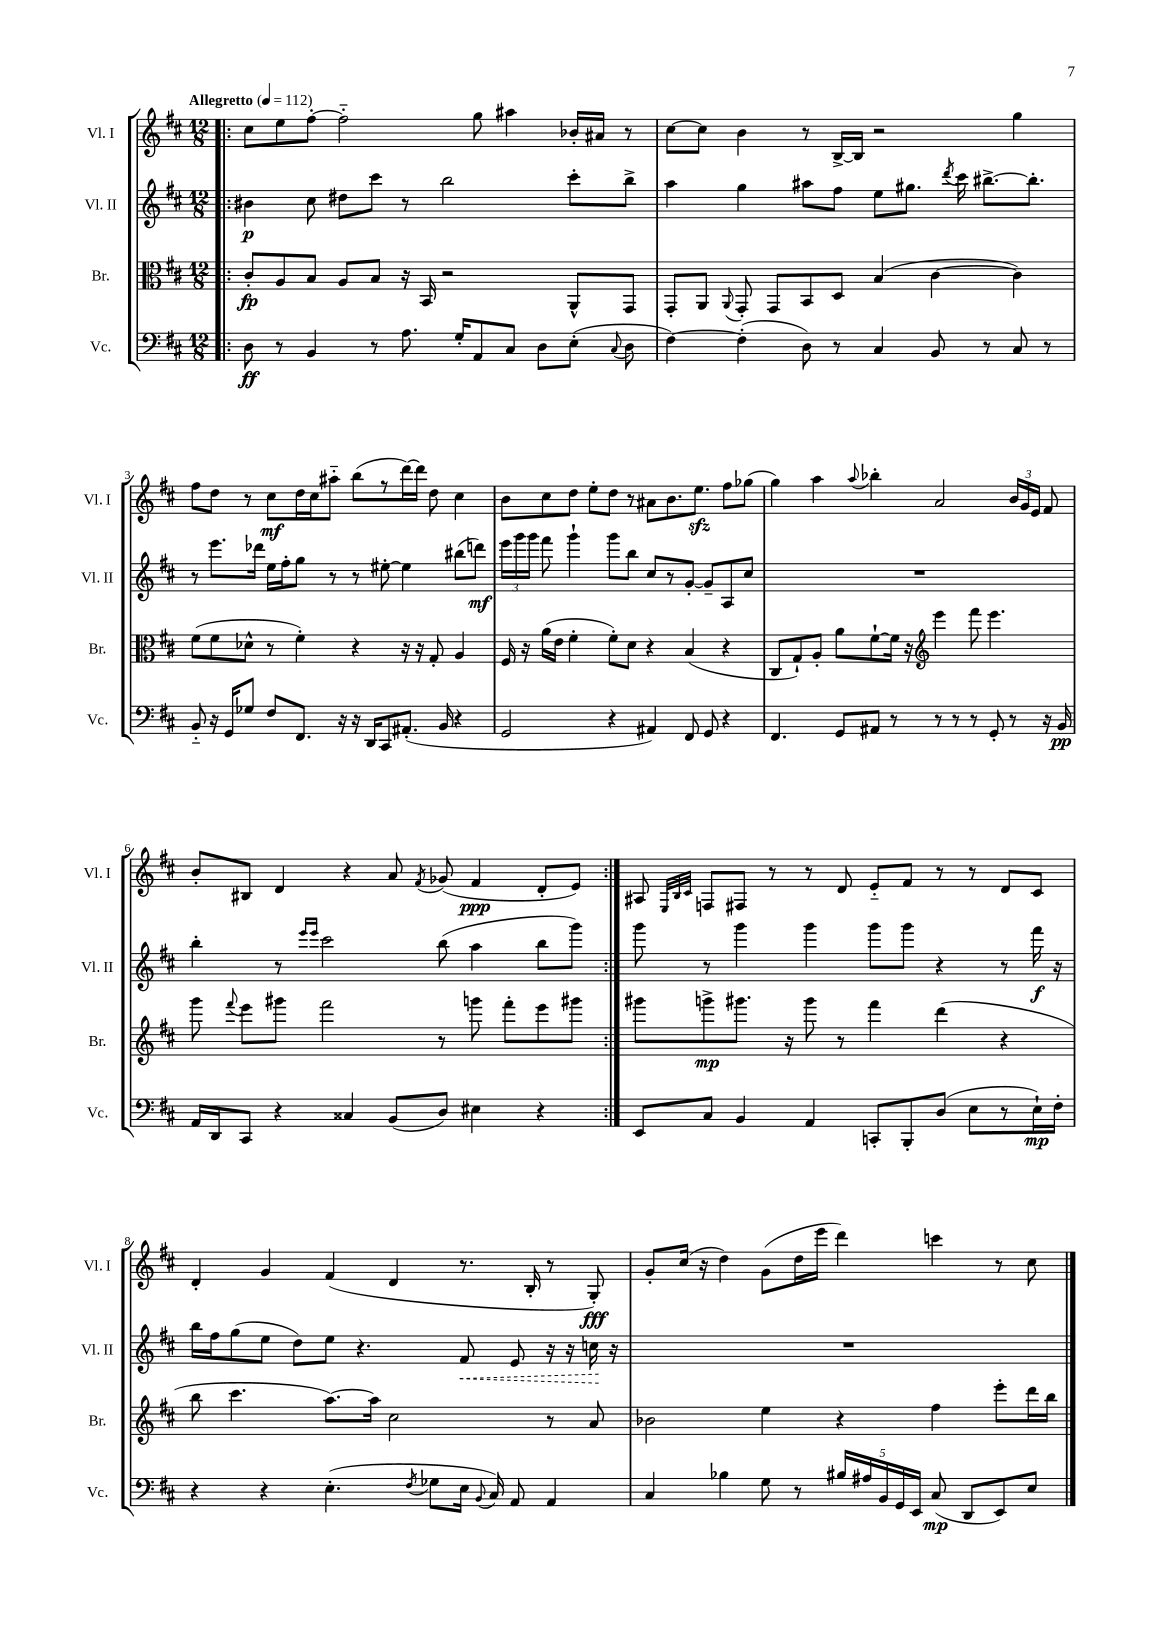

**kern	**dynam	**kern	**dynam	**kern	**dynam	**kern	**dynam
*part4	*part4	*part3	*part3	*part2	*part2	*part1	*part1
*staff4	*staff4	*staff3	*staff3	*staff2	*staff2	*staff1	*staff1
*I"Vc.	*	*I"Br.	*	*I"Vl. II	*	*I"Vl. I	*
*I'Vc.	*	*I'Br.	*	*I'Vl. II	*	*I'Vl. I	*
*clefF4	*	*clefC3	*	*clefG2	*	*clefG2	*
*k[f#c#]	*	*k[f#c#]	*	*k[f#c#]	*	*k[f#c#]	*
*M12/8	*	*M12/8	*	*M12/8	*	*M12/8	*
*MM112	*	*MM112	*	*MM112	*	*MM112	*
=1!|:	=1!|:	=1!|:	=1!|:	=1!|:	=1!|:	=1!|:	=1!|:
!	!	!	!	!	!	!LO:TX:a:B:t=Allegretto	!
8D\	ff	8c#'/L	fp	4b#X\	p	8cc#\L	.
8r	.	8A/	.	.	.	8ee\	.
4BB/	.	8B/J	.	8cc#\	.	[8ff#'\J	.
.	.	8A/L	.	8dd#X\L	.	2ff#\]	.
8r	.	8B/J	.	8ccc#\J	.	.	.
8.A\	.	16r	.	8r	.	.	.
.	.	16BB/	.	.	.	.	.
.	.	2r	.	2bb\	.	.	.
16G'/KL	.	.	.	.	.	.	.
8AA/	.	.	.	.	.	8gg\	.
8C#/J	.	.	.	.	.	4aa#X\	.
8D\L	.	.	.	.	.	.	.
(8E'\J	.	8AA^^/L	.	8ccc#'\L	.	16b-X'/LL	.
.	.	.	.	.	.	16a#X/JJ	.
8qqC#/	.	.	.	.	.	.	.
8D\	.	8GG/J	.	8bb^\J	.	8r	.
=2	=2	=2	=2	=2	=2	=2	=2
[4F#\)	.	8GG'/L	.	4aa\	.	[8cc#\L	.
.	.	8AA/J	.	.	.	8cc#\J]	.
.	.	8qqAA/	.	.	.	.	.
(4F#'\]	.	8GG'/	.	4gg\	.	4b\	.
.	.	8GG/L	.	.	.	.	.
8D\)	.	8BB/	.	8aa#X\L	.	8r	.
8r	.	8D/J	.	8ff#\J	.	[16B^/LL	.
.	.	.	.	.	.	16B/JJ]	.
4C#/	.	(4B/	.	8ee\L	.	2r	.
.	.	.	.	8.gg#X\J	.	.	.
8BB/	.	[4c#\	.	.	.	.	.
.	.	.	.	8qddd/	.	.	.
.	.	.	.	16ccc#\	.	.	.
8r	.	.	.	[8.bb#X^\L	.	.	.
8C#/	.	4c#\])	.	.	.	4gg\	.
.	.	.	.	8.bb#'\J]	.	.	.
8r	.	.	.	.	.	.	.
!!LO:LB:g=z
=3	=3	=3	=3	=3	=3	=3	=3
8BB/	.	(8f#\L	.	8r	.	8ff#\L	.
16r	.	8f#\	.	8.eee\L	.	8dd\J	.
16GG/KL	.	.	.	.	.	.	.
8G-X/J	.	8d-X^^\J	.	.	.	8r	.
.	.	.	.	16ddd-X\Jk	.	.	.
8F#/L	.	8r	.	16ee\LL	.	8cc#\L	mf
.	.	.	.	16ff#'\J	.	.	.
8.FF#/J	.	4f#'\)	.	8gg\J	.	16dd\L	.
.	.	.	.	.	.	16cc#\J	.
.	.	.	.	8r	.	8aa#X\J	.
16r	.	.	.	.	.	.	.
16r	.	4r	.	8r	.	(8bb\L	.
16DD/KL	.	.	.	.	.	.	.
8CC#/	.	.	.	[8ee#X'\	.	8r	.
(8.AA#X'/J	.	16r	.	4ee#\]	.	[16ddd\L)	.
.	.	16r	.	.	.	16ddd\JJ]	.
.	.	8G'/	.	.	.	8dd\	.
16BB/	.	.	.	.	.	.	.
4r	.	4A/	.	(8bb#X\L	.	4cc#\	.
.	.	.	.	8dddn\J)	mf	.	.
=4	=4	=4	=4	=4	=4	=4	=4
2GG/	.	16F#/	.	24eee\LL	.	8b\L	.
.	.	.	.	24ggg\	.	.	.
.	.	16r	.	.	.	.	.
.	.	.	.	24ggg\JJ	.	.	.
.	.	(16a\LL	.	8fff#\	.	8cc#\	.
.	.	16e\JJ	.	.	.	.	.
.	.	4f#'\	.	4ggg`\	.	8dd\J	.
.	.	.	.	.	.	8ee'\L	.
4r	.	8f#'\L)	.	8ggg\L	.	8dd\J	.
.	.	8d\J	.	8bb\J	.	8r	.
4AA#X/)	.	4r	.	8cc#/L	.	8a#X\L	.
.	.	.	.	8r	.	8.b\	.
8FF#/	.	(4B/	.	[8g'/J	.	.	.
.	.	.	.	.	.	8.eezz\J	.
8GG/	.	.	.	8g~/L]	.	.	.
4r	.	4r	.	8A/	.	8ff#\L	.
.	.	.	.	8cc#/J	.	(8gg-X\J	.
=5	=5	=5	=5	=5	=5	=5	=5
4.FF#/	.	8C#/L	.	1.r	.	4gg\)	.
.	.	8G`/)	.	.	.	.	.
.	.	8A'/J	.	.	.	4aa\	.
8GG/L	.	8a\L	.	.	.	.	.
.	.	.	.	.	.	8qqaa/	.
8AA#X/J	.	[8f#`\	.	.	.	4bb-X'\	.
8r	.	16f#\Jk]	.	.	.	.	.
.	.	16r	.	.	.	.	.
*	*	*clefG2	*	*	*	*	*
8r	.	4eee\	.	.	.	2a/	.
8r	.	.	.	.	.	.	.
8r	.	8fff#\	.	.	.	.	.
8GG'/	.	4.eee\	.	.	.	.	.
8r	.	.	.	.	.	24b/LL	.
.	.	.	.	.	.	24g/	.
.	.	.	.	.	.	24e/JJ	.
16r	.	.	.	.	.	8f#/	.
16BB/	pp	.	.	.	.	.	.
!!LO:LB:g=z
=6	=6	=6	=6	=6	=6	=6	=6
16AA/LL	.	8ggg\	.	4bb'\	.	8b'/L	.
16DD/J	.	.	.	.	.	.	.
.	.	8qqfff#/	.	.	.	.	.
8CC#/J	.	8eee\L	.	.	.	8B#X/J	.
4r	.	8ggg#X\J	.	8r	.	4d/	.
.	.	.	.	16qqeee/LL	.	.	.
.	.	.	.	16qqeee/JJ	.	.	.
.	.	2fff#\	.	2ccc#\	.	.	.
4C##X/	.	.	.	.	.	4r	.
(8BB/L	.	.	.	.	.	8a/	.
.	.	.	.	.	.	8qf#/	.
8D/J)	.	8r	.	(8bb\	.	(8g-X/	.
4E#X\	.	8gggn\	.	4aa\	.	4f#/	ppp
.	.	8fff#'\L	.	.	.	.	.
4r	.	8eee\	.	8bb\L	.	8d'/L	.
.	.	8ggg#X\J	.	8ggg\J)	.	8e/J)	.
=7:|!	=7:|!	=7:|!	=7:|!	=7:|!	=7:|!	=7:|!	=7:|!
8EE/L	.	8ggg#X\L	.	8ggg\	.	8A#X/	.
.	.	.	.	.	.	32qqE/LLL	.
.	.	.	.	.	.	32qqB/	.
.	.	.	.	.	.	32qqc#/JJJ	.
8C#/J	.	8gggn^\	mp	8r	.	8Fn/L	.
4BB/	.	8.ggg#X\J	.	4ggg\	.	8F#X/J	.
.	.	.	.	.	.	8r	.
.	.	16r	.	.	.	.	.
4AA/	.	8ggg#\	.	4ggg\	.	8r	.
.	.	8r	.	.	.	8d/	.
8CCn'/L	.	4fff#\	.	8ggg\L	.	8e/L	.
8BBB'/	.	.	.	8ggg\J	.	8f#/J	.
(8D/J	.	(4ddd\	.	4r	.	8r	.
8E\L	.	.	.	.	.	8r	.
8r	.	4r	.	8r	.	8d/L	.
16E`\L)	mp	.	.	16fff#\	f	8c#/J	.
16F#'\JJ	.	.	.	16r	.	.	.
!!LO:LB:g=z
=8	=8	=8	=8	=8	=8	=8	=8
4r	.	8bb\	.	16bb\LL	.	4d'/	.
.	.	.	.	16ff#\J	.	.	.
.	.	4.ccc#\	.	(8gg\	.	.	.
4r	.	.	.	8ee\J	.	4g/	.
.	.	.	.	8dd\L)	.	.	.
(4.E'\	.	[8.aa\L)	.	8ee\J	.	(4f#/	.
.	.	.	.	4.r	.	.	.
.	.	16aa\Jk]	.	.	.	.	.
.	.	2cc#\	.	.	.	4d/	.
8qF#/	.	.	.	.	.	.	.
8G-X\L	.	.	.	.	.	.	.
!	!	!	!	!	!LO:HP:b	!	!
16E\Jk	.	.	.	8f#/	<	8.r	.
8qqBB/	.	.	.	.	.	.	.
16C#/)	.	.	.	.	.	.	.
8AA/	.	.	.	8e/	.	.	.
.	.	.	.	.	.	16B'/	.
4AA/	.	8r	.	16r	.	8r	.
.	.	.	.	16r	.	.	.
.	.	8a/	.	16ccn\	.	8G'/)	fff
.	.	.	.	16r	[	.	.
=9	=9	=9	=9	=9	=9	=9	=9
4C#/	.	2b-X\	.	1.r	.	8g'/L	.
.	.	.	.	.	.	(16cc#/Jk	.
.	.	.	.	.	.	16r	.
4B-X\	.	.	.	.	.	4dd\)	.
8G\	.	4ee\	.	.	.	(8g\L	.
8r	.	.	.	.	.	16dd\L	.
.	.	.	.	.	.	16eee\JJ	.
20B#X/LL	.	4r	.	.	.	4ddd\)	.
20A#X/	.	.	.	.	.	.	.
20BB/	.	.	.	.	.	.	.
20GG/	.	.	.	.	.	.	.
20EE/JJ	.	.	.	.	.	.	.
(8C#/	mp	4ff#\	.	.	.	4cccn\	.
8DD/L	.	.	.	.	.	.	.
8EE/)	.	8eee'\L	.	.	.	8r	.
8E/J	.	16ddd\L	.	.	.	8cc#\	.
.	.	16bb\JJ	.	.	.	.	.
==	==	==	==	==	==	==	==
*-	*-	*-	*-	*-	*-	*-	*-
